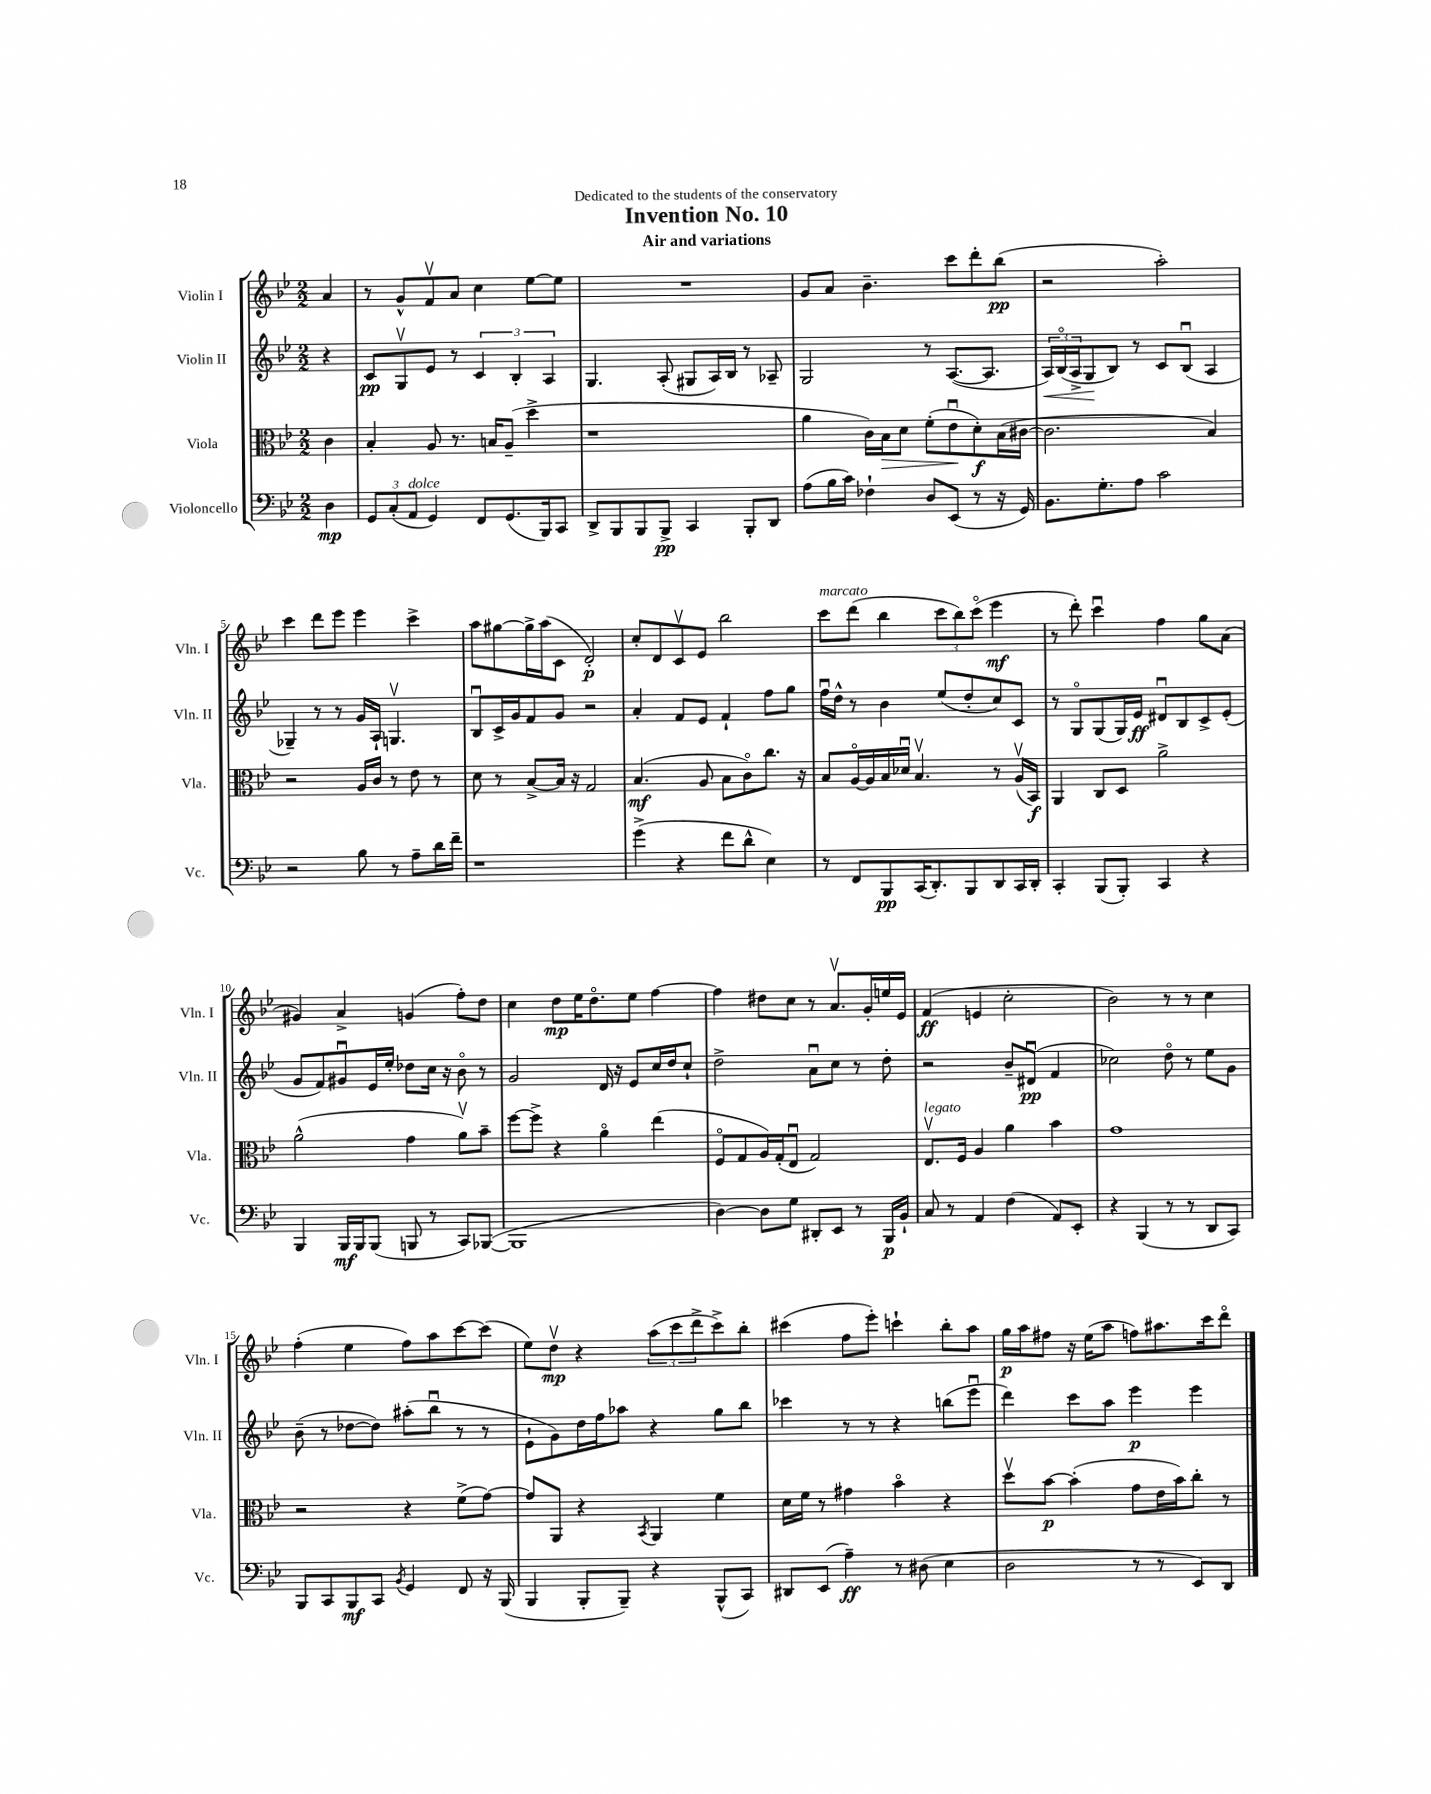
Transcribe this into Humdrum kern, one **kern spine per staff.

**kern	**kern	**kern	**kern
*staff4	*staff3	*staff2	*staff1
*clefF4	*clefC3	*clefG2	*clefG2
*k[b-e-]	*k[b-e-]	*k[b-e-]	*k[b-e-]
*M2/2	*M2/2	*M2/2	*M2/2
4D\	4c\	4r	4a/
=	=	=	=
12GG/L	4B-'/	8c/L	8r
(12C'/	.	.	.
.	.	8Gv/	8g^^/L
12AA/J	.	.	.
4GG/)	8A/	8e-/J	8fv/
.	8.r	8r	8a/J
8FF/L	.	6c/	4cc\
.	16B/LK	.	.
(8.GG/	(8A~/J	.	.
.	.	6B-'/	.
.	4dd^\	.	[8ee-\L
16BBB-/k)	.	.	.
.	.	6A/	.
8CC/J	.	.	8ee-\]J
=	=	=	=
8DD^/L	1r	4.G/	1r
8BBB-/	.	.	.
8BBB-/	.	.	.
8BBB-^/J	.	(8A'/	.
4CC/	.	8G#/L	.
.	.	16A/L)	.
.	.	16B-/JJ	.
8BBB-'/L	.	8r	.
8DD/J	.	8A-~/	.
=	=	=	=
(8A\L	4a\	2G/	8g/L
16B-\L	.	.	8a/J
16c\JJ)	.	.	.
4F-`\	16c\LL)	.	4.b-~\
.	16B-\J	.	.
.	8d\J	.	.
8D/L	(8f'\L	8r	.
(8EE-/J	8e-u\	([8.A/L	8ccc\L
8r	8d'\)	.	8ddd'\
.	.	8.A/]J	.
16r	(16B-\L	.	(8bb-\J
16GG/)	[16c#\JJ	.	.
=	=	=	=
8.BB-\L	2.c#\]	24A/LL)	2r
.	.	(24B-o/	.
.	.	24A^/J	.
.	.	8G/	.
8.G'\	.	.	.
.	.	8B-/J)	.
8A\J	.	8r	.
2c\	.	8c/L	2aa'\)
.	.	(8B-u/J	.
.	4B-/)	4A/	.
=	=	=	=
2r	2r	4G-~/)	4ccc\
.	.	8r	8ddd\L
.	.	8r	8eee-\J
8B-\	16A/LL	16g/LL	4eee-\
.	16c/JJ	16A`/JJ	.
8r	8r	4.Gv/	.
8A~\L	8e-\	.	4ccc^\
16d\L	8r	.	.
16f~\JJ	.	.	.
=	=	=	=
1r	8d\	8B-u/L	8aa\L
.	8r	16c^/L	[8gg#\
.	.	16g/J	.
.	[8B-^/L	8f/	16gg#^\]L
.	.	.	(16aa\J
.	16B-/]Jk	8g/J	8c\J
.	16r	.	.
.	2G/	2r	2d'/)
=	=	=	=
(4g^\	(4.B-/	4a'/	8cc'/L
.	.	.	8d/
4r	.	8f/L	8cv/
.	8A/	8e-/J	8e-/J
8f\L	8B-\L	4f`/	2bb-\
8d^^\J	8co\)	.	.
4E-\)	8.cc\J	8ff\L	.
.	.	8gg\J	.
.	16r	.	.
=	=	=	=
8r	8B-/L	16ffu\LL	8ccc\L
.	.	16dd^^\JJ	.
8FF/L	[16Ao/L	8r	(8ddd\J
.	16A/]	.	.
8BBB-/	16B-/	4b-\	4bb-\
.	16d-u/JJ	.	.
(16CC/K	4.B-v/	.	.
8.DD'/)	.	.	.
.	.	(8ee-/L	12ccc\L
.	.	.	12bb-\)
8BBB-/	.	8dd'/	.
.	.	.	(12ccco\J
8DD/	8r	8cc/)	4eee-\
16CC/L	(16Av/LL	8c/J	.
16DD'/JJ	16BB-/JJ)	.	.
=	=	=	=
4CC'/	4AA/	8r	8r
.	.	8Go/L	8ddd'\)
(8BBB-/L	8C/L	(8G/	4cccu\
8BBB-'/J)	8D/J	16G/L)	.
.	.	16e-/JJ	.
4CC/	2a^\	8d#u/L	4ff\
.	.	8B-/	.
4r	.	8c^/	8gg\L
.	.	(8e-'/J	(8a\J
=	=	=	=
4BBB-/	(2a^^\	8g/L	4g#/)
.	.	8f/)	.
16BBB-/LL	.	8g#u/	4a^/
16BBB-/J	.	.	.
(8BBB-/J	.	16e-/L	.
.	.	16ee-'/JJ	.
8BBB/	4g\	8dd-\L	(4g/
8r	.	16cc\Jk	.
.	.	16r	.
8CC/L)	8av\L)	8b-o\	8ff'\L)
([8BBB-/J	8b-~\J	8r	8dd\J
=	=	=	=
1BBB-]	[8ff\L	2g/	4cc\
.	8ff^\]J	.	.
.	4r	.	8dd\L
.	.	.	16ee-\K
.	.	.	8.ddo\
.	4ao\	16d/	.
.	.	16r	.
.	.	8e-/L	8ee-\J
.	(4ee-\	16cc/L	[4ff\
.	.	16dd/J	.
.	.	8cc`/J	.
=	=	=	=
[4D\)	8Fo/L	2dd^\	4ff\]
.	8G/	.	.
8D\]L	16A/L)	.	8dd#\L
.	(16G'/J	.	.
8G\J	8E-u/J	.	8cc\J
8DD#'/L	2G/)	8au\L	8r
8EE-/J	.	8cc\J	8.av/L
8r	.	8r	.
.	.	.	16g'/L
16BBB-/LL	.	8dd'\	16ee/
16BB-`/JJ	.	.	16e-/JJ
=	=	=	=
8C/	8.E-v/L	2r	(4f/
8r	.	.	.
.	16F/Jk	.	.
4AA/	4A/	.	4e/
(4F\	4a\	8b-~/L	2cc'\
.	.	(8d#u/J	.
8AA/L)	4b-\	4f/	.
8EE-'/J	.	.	.
=	=	=	=
4r	1g	2cc-\)	2b-\)
(4BBB-/	.	.	.
8r	.	8ddo\	8r
8r	.	8r	8r
8DD/L	.	8ee-\L	4cc\
8CC/J)	.	8g\J	.
=	=	=	=
8BBB-/L	2r	(8b-~\	(4ff'\
8CC/	.	8r	.
8BBB-/	.	[8dd-\L	4ee-\
8CC/J	.	8dd-\]J)	.
8qBB-/	.	.	.
4GG/	4r	(8aa#'\L	8ff\L)
.	.	8bb-u\J	8aa\
8FF/	(8f^\L	8r	[8ccc\
16r	[8g\J)	8r	(8ccc\]J
(16BBB-/	.	.	.
=	=	=	=
4BBB-/	8g/]L	8e-`\L	8ee-\L)
.	8AA/J	8g\)	8ddv\J
8BBB-'/L	4r	16dd\L	4r
.	.	16ff\J	.
8BBB-~/J)	.	8aa-\J	.
.	8qBB-/	.	.
4r	4AA/	4r	(12aa\L
.	.	.	12ccc\
.	.	.	12ddd^\
(8BBB-^^/L	4f\	8gg\L	8ccc^\)
8CC/J)	.	8bb-\J	8bb-'\J
=	=	=	=
8DD#/L	16d\LL	4ccc-\	(4ccc#\
.	16f\JJ	.	.
(8EE-/J	8r	.	.
4A~\)	4g#\	8r	8ff\L
.	.	8r	8eee-'\J)
8r	4b-o\	4r	4ccc`\
(8D#\	.	.	.
4E-\	4r	(8bb\L	8bb-'\L
.	.	8eee-u\J	8aa\J
=	=	=	=
2D\	8ddv\L	4ddd\)	16gg\LL
.	.	.	16aa\J
.	[8b-\J	.	8ff#\J
.	(4b-'\]	8ccc\L	16r
.	.	.	(16ee-\LK
.	.	8aa\J	8aa\J
8r	8g\L	4eee-\	8ff\L)
8r	16e-\L	.	8.aa#\
.	16b-\J)	.	.
8EE-/L)	8cc'\J	4eee-\	.
.	.	.	16ccc\k
8DD/J	8r	.	8dddo\J
==	==	==	==
*-	*-	*-	*-
